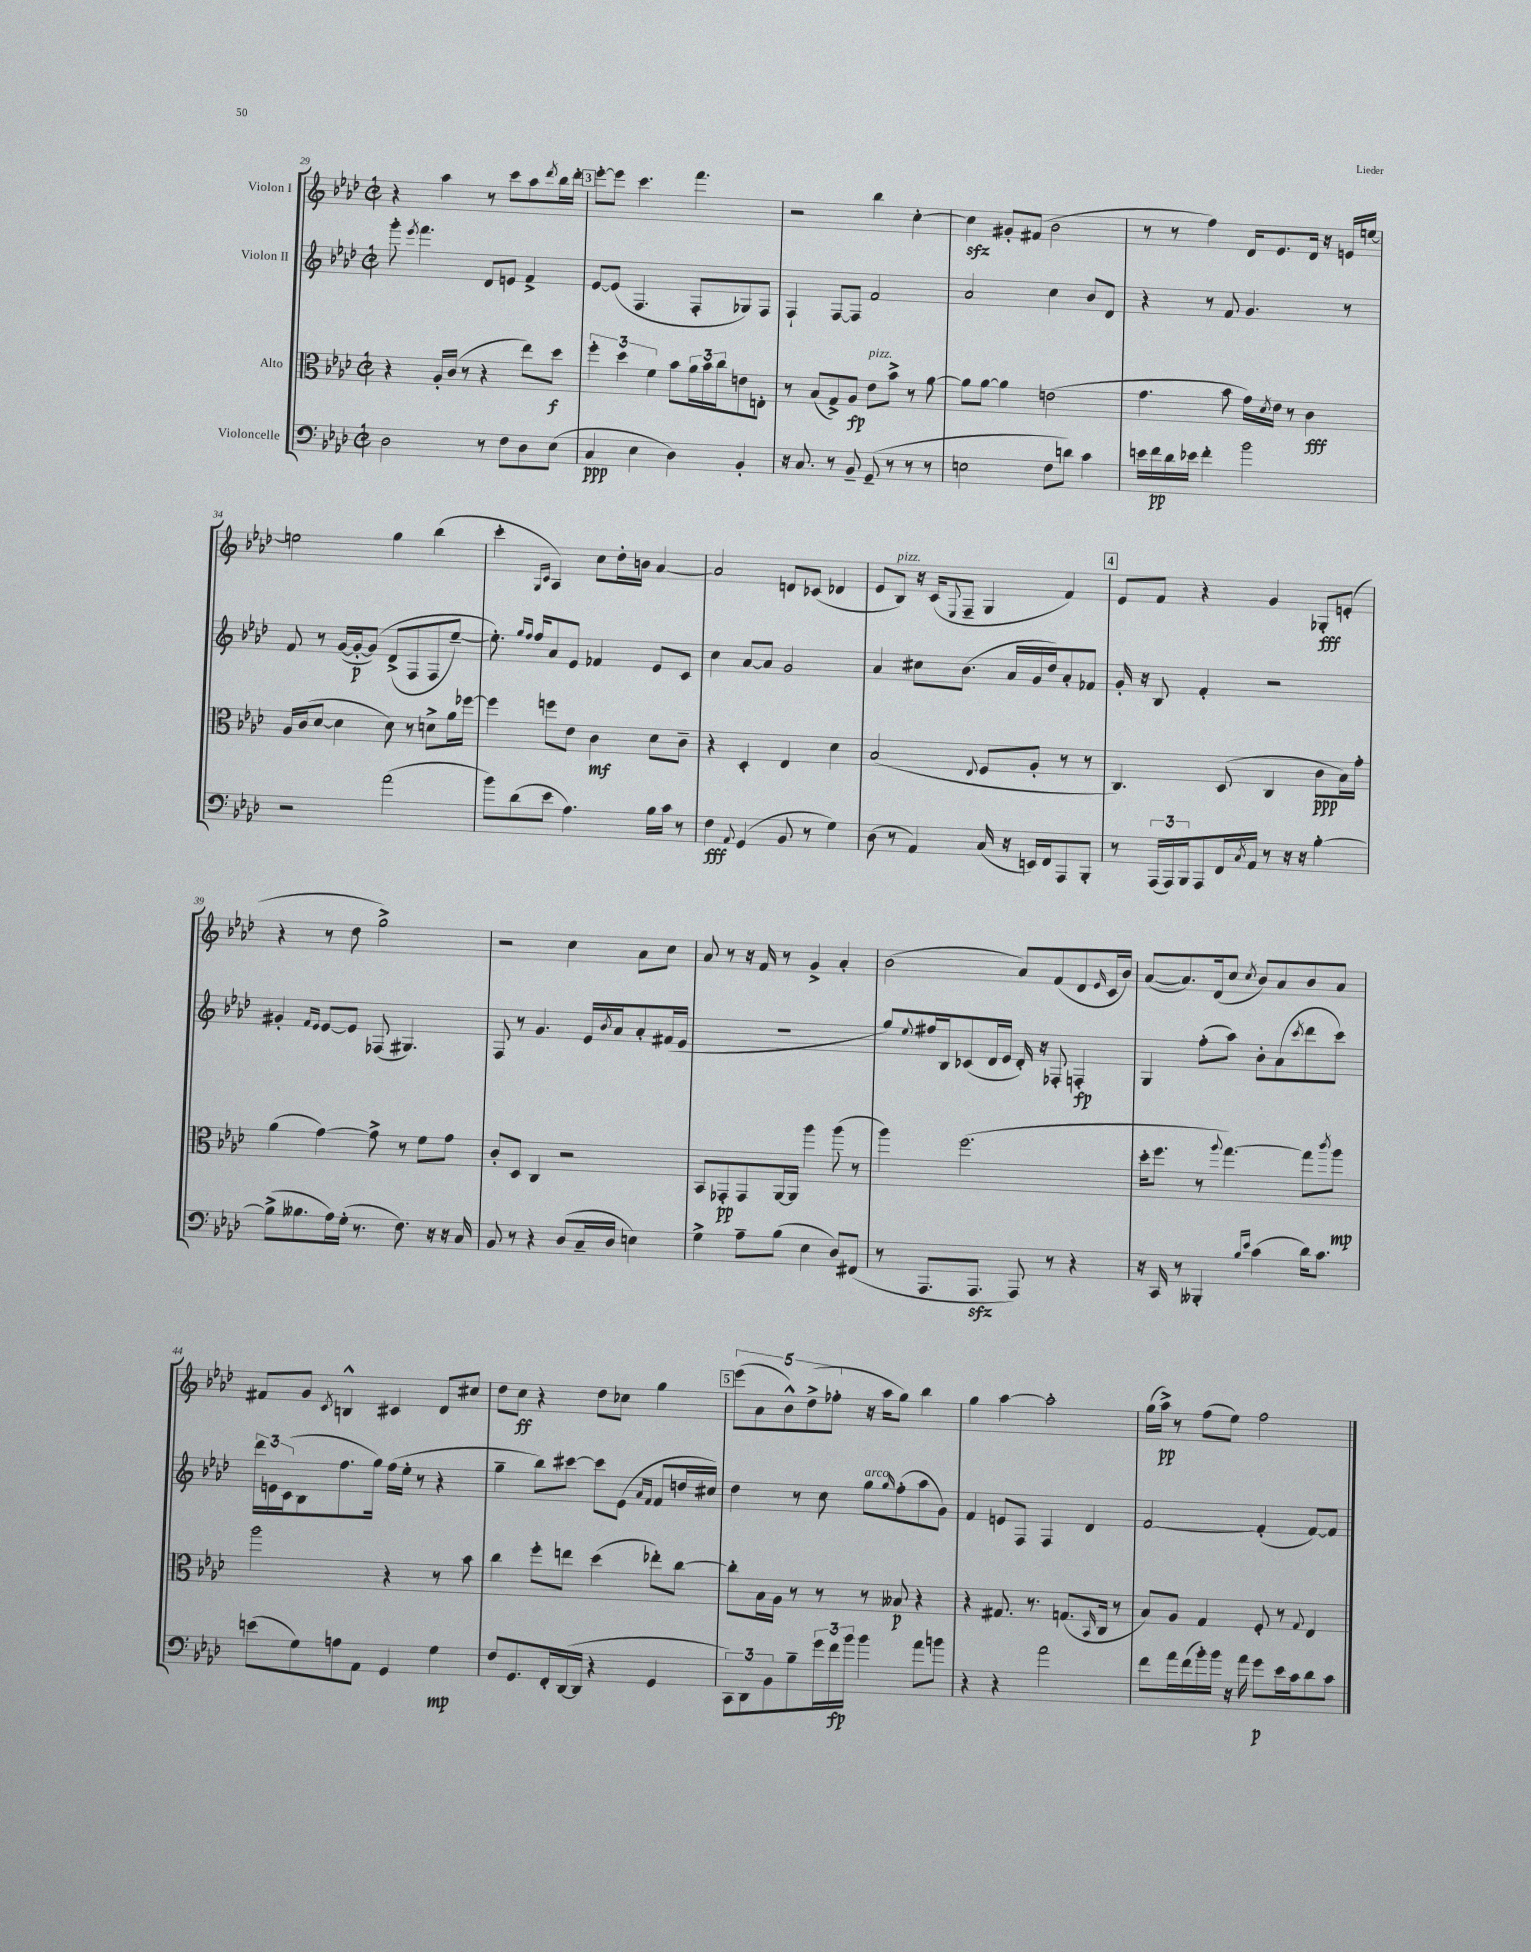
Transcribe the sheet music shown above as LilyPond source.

<<
\new StaffGroup <<
\new Staff = "s0" \with { instrumentName = "Violon I" } {
    \clef treble \key aes \major \defaultTimeSignature \time 2/2
    r4 aes''4 r8 c'''8 aes''8 \acciaccatura { des'''8 } bes''16 des'''16-. |
    \mark \markup { \box "3" } ees'''8~-. ees'''8 c'''4. f'''4. |
    r2 bes''4 c''4~-. |
    c''4\sfz gis'8-. fis'8( bes'2 |
    r8 r8 f''4) des'16 ees'8. des'16 r16 e'16 e''16~ |
    e''2 g''4 bes''4( |
    c'''4-. \grace { g16 c'16 } aes4) c''8 des''16-. b'16 aes'4~ |
    aes'2 d'8 ces'8( des'4 |
    ees'8 bes8^\markup { \italic "pizz." }) r16 c'16( \appoggiatura { ees8 } f8-- g4 f'4) |
    \mark \markup { \box "4" } ees'8 f'8 r4 g'4 ges8-.\fff e'8-.( |
    r4 r8 des''8 g''2->) |
    r2 c''4 aes'8 c''8 |
    aes'8 r8 r16 f'16 r8 g'4-> aes'4-. |
    bes'2( aes'8) f'8( des'8 \grace { ees'16 } c'16 bes'16) |
    aes'8~( aes'8.) des'16( c''8 \acciaccatura { c''8 } bes'8) aes'8 bes'8 aes'8 |
    fis'8 g'8 \acciaccatura { c'8 } b4-^ cis'4 des'8 cis''8 |
    des''8 c''8\ff r4 des''8 ces''8 g''4 |
    \mark \markup { \box "5" } \tuplet 5/4 { ees'''8( aes'8 bes'8-^) des''8->( fes''8-. } r16 aes''16 g''8) bes''4 |
    g''4 aes''4~ aes''2-. |
    g''16( aes''16->\pp) r8 f''8( ees''8) f''2 \bar "|." |
}
\new Staff = "s1" \with { instrumentName = "Violon II" } {
    \clef treble \key aes \major \defaultTimeSignature \time 2/2
    g'''8-. \acciaccatura { ees'''8 } f'''4. des'8 e'8 f'4-> |
    \mark \markup { \box "3" } ees'8~ ees'8( f4. f8-. ges8) f8 |
    f4-! f8~ f8 f'2 |
    aes'2 c''4 bes'8 des'8 |
    r4 r8 f'8 g'4. r8 |
    f'8 r8 g'16~( g'16~-.\p g'8)\( des'8->( f8 f8 ees''8~--) |
    ees''8.-.\) \grace { g''16 f''16 } f''16 aes'8 ees'8 fes'4 ees'8 c'8 |
    c''4 aes'8~ aes'8 g'2 |
    aes'4 cis''8 bes'8.( aes'16 g'16 des''16) aes'8-. fes'8 |
    \mark \markup { \box "4" } g'16-. r16 bes8 f'4-. r2 |
    gis'4-. \grace { f'16 ees'16 } ees'8~ ees'8 fes8( gis4.) |
    f8 r8 g'4. ees'16 \acciaccatura { bes'8 } aes'16 aes'8-. fis'16( ees'16 |
    R1 |
    g''8) \appoggiatura { ees''8 } fis''16 bes16 ces'8( des'16 ees'16 des'16-.) r16 fes8-. f4-.\fp |
    g4 f''8-.( aes''8) bes'8-. aes'8( \acciaccatura { c'''8 } des'''8 c'''8) |
    \tuplet 3/2 { des'''16 e'16 c'16( } bes8 f''8. g''16) f''16( ees''16-. r8 r4 |
    g''4-- bes''8) cis'''8~ cis'''8 ees'8( \grace { aes'16 f'16 } f'8 d''16 cis''16) |
    \mark \markup { \box "5" } des''4 r8 c''8 g''8^\markup { \italic "arco" } \grace { g''16 } f''8-.( aes''8 g'8) |
    f'4 e'8 f8 f4 des'4 |
    f'2~ f'4-.( f'8~) f'8 \bar "|." |
}
\new Staff = "s2" \with { instrumentName = "Alto" } {
    \clef alto \key aes \major \defaultTimeSignature \time 2/2
    r4 aes16-. c'16( r8 r4 ees''8) des''8\f |
    \mark \markup { \box "3" } \tuplet 3/2 { f''4-. des''4 f'4 } bes'8 \tuplet 3/2 { aes'16 bes'16 c''16 } e'8 e8-. |
    r8 bes8( g8->) aes8\fp ees'8^\markup { \italic "pizz." } bes'8-> r8 aes'8~ |
    aes'8 aes'8~ aes'4 e'2( |
    g'4. bes'8 g'16) \acciaccatura { des'8 } ees'16 r8 c'4\fff |
    aes16 c'16( des'8~ des'4 des'8) r8 d'8-> aes'16 fes''16~ |
    fes''4 f''8 ees'8 c'4\mf des'8 c'8-- |
    r4 des4-. ees4 des'4 |
    bes2( \appoggiatura { ees8 } f8 aes8-. r8 r8 |
    \mark \markup { \box "4" } c4.) des8( c4 c'8\ppp bes16) g'16-. |
    aes'4( g'4~) g'8-> r8 f'8 g'8 |
    c'8-. des8 c4 r2 |
    bes,8 ges,8-.\pp ges,8 aes,16~ aes,16 aes''4 aes''8( r8 |
    aes''4) f''2.( |
    des''16-. f''8. r8 \appoggiatura { aes''8 } g''4.~) g''8 \acciaccatura { c'''8 } aes''8\mp |
    aes''2 r4 r8 bes'8 |
    c''4 f''8-. e''8 des''4( ees''8-.) c''8~ |
    \mark \markup { \box "5" } c''8-. bes16 aes16 r8 r8 r8 beses8\p r4 |
    r4 gis8. r8. g8.( \grace { bes,16 } c16 r8 |
    bes8) aes8 g4 f8-. r8 \appoggiatura { g8 } ees4 \bar "|." |
}
\new Staff = "s3" \with { instrumentName = "Violoncelle" } {
    \clef bass \key aes \major \defaultTimeSignature \time 2/2
    des2 r8 f8 des8 ees8( |
    \mark \markup { \box "3" } c4\ppp ees4 des4) bes,4-. |
    r16 c8. r8 bes,8-- g,8--( r8 r8 r8 |
    e2 f8 d'8) c'4 |
    e'16 f'16\pp des'16 ees'16 f'4-. bes'2 |
    r2 aes'2( |
    bes'8) des'8( ees'8 aes4.) bes16 c'16 r8 |
    f4\fff \appoggiatura { aes,8 } g,4( bes,8 r8 g4) |
    des8( r8 aes,4) c16( r16 e,16) f,16 aes,,8 bes,,8-. |
    \mark \markup { \box "4" } r8 \tuplet 3/2 { aes,,16( aes,,16) bes,,16 } aes,,8 f,16 \acciaccatura { c8 } aes,16 r8 r16 r16 bes4~-. |
    bes8->( beses8. aes16) g16-.( r8. f8.) r16 r16 c16 |
    bes,8 r8 r4 des8( c16-- des16 e4) |
    g4-> aes8-- bes8( ees4 des8) fis,8( |
    r8 aes,,8. aes,,8.\sfz aes,,8) r8 r4 |
    r16 c,16 r8 beses,,4-. \grace { bes16 ees'16 } c'4( des'16) c'8. |
    e'8( g8) a8 aes,8 g,4 g4\mp |
    f8 g,8. f,16-. des,16~( des,16 r4 g,4 |
    \mark \markup { \box "5" } \tuplet 3/2 { c,8) des,8 bes,8 } bes8-- \tuplet 3/2 { g'16 f'16\fp bes'16 } bes'4 aes'8 b'8 |
    r4 r4 aes'2 |
    f'8 aes'16 f'16( bes'16-.) bes'16 r16 aes'16 g'8\p ees'16 c'16 des'8 c'8 \bar "|." |
}
>>
>>
\layout { \context { \Score currentBarNumber = #29 } }
